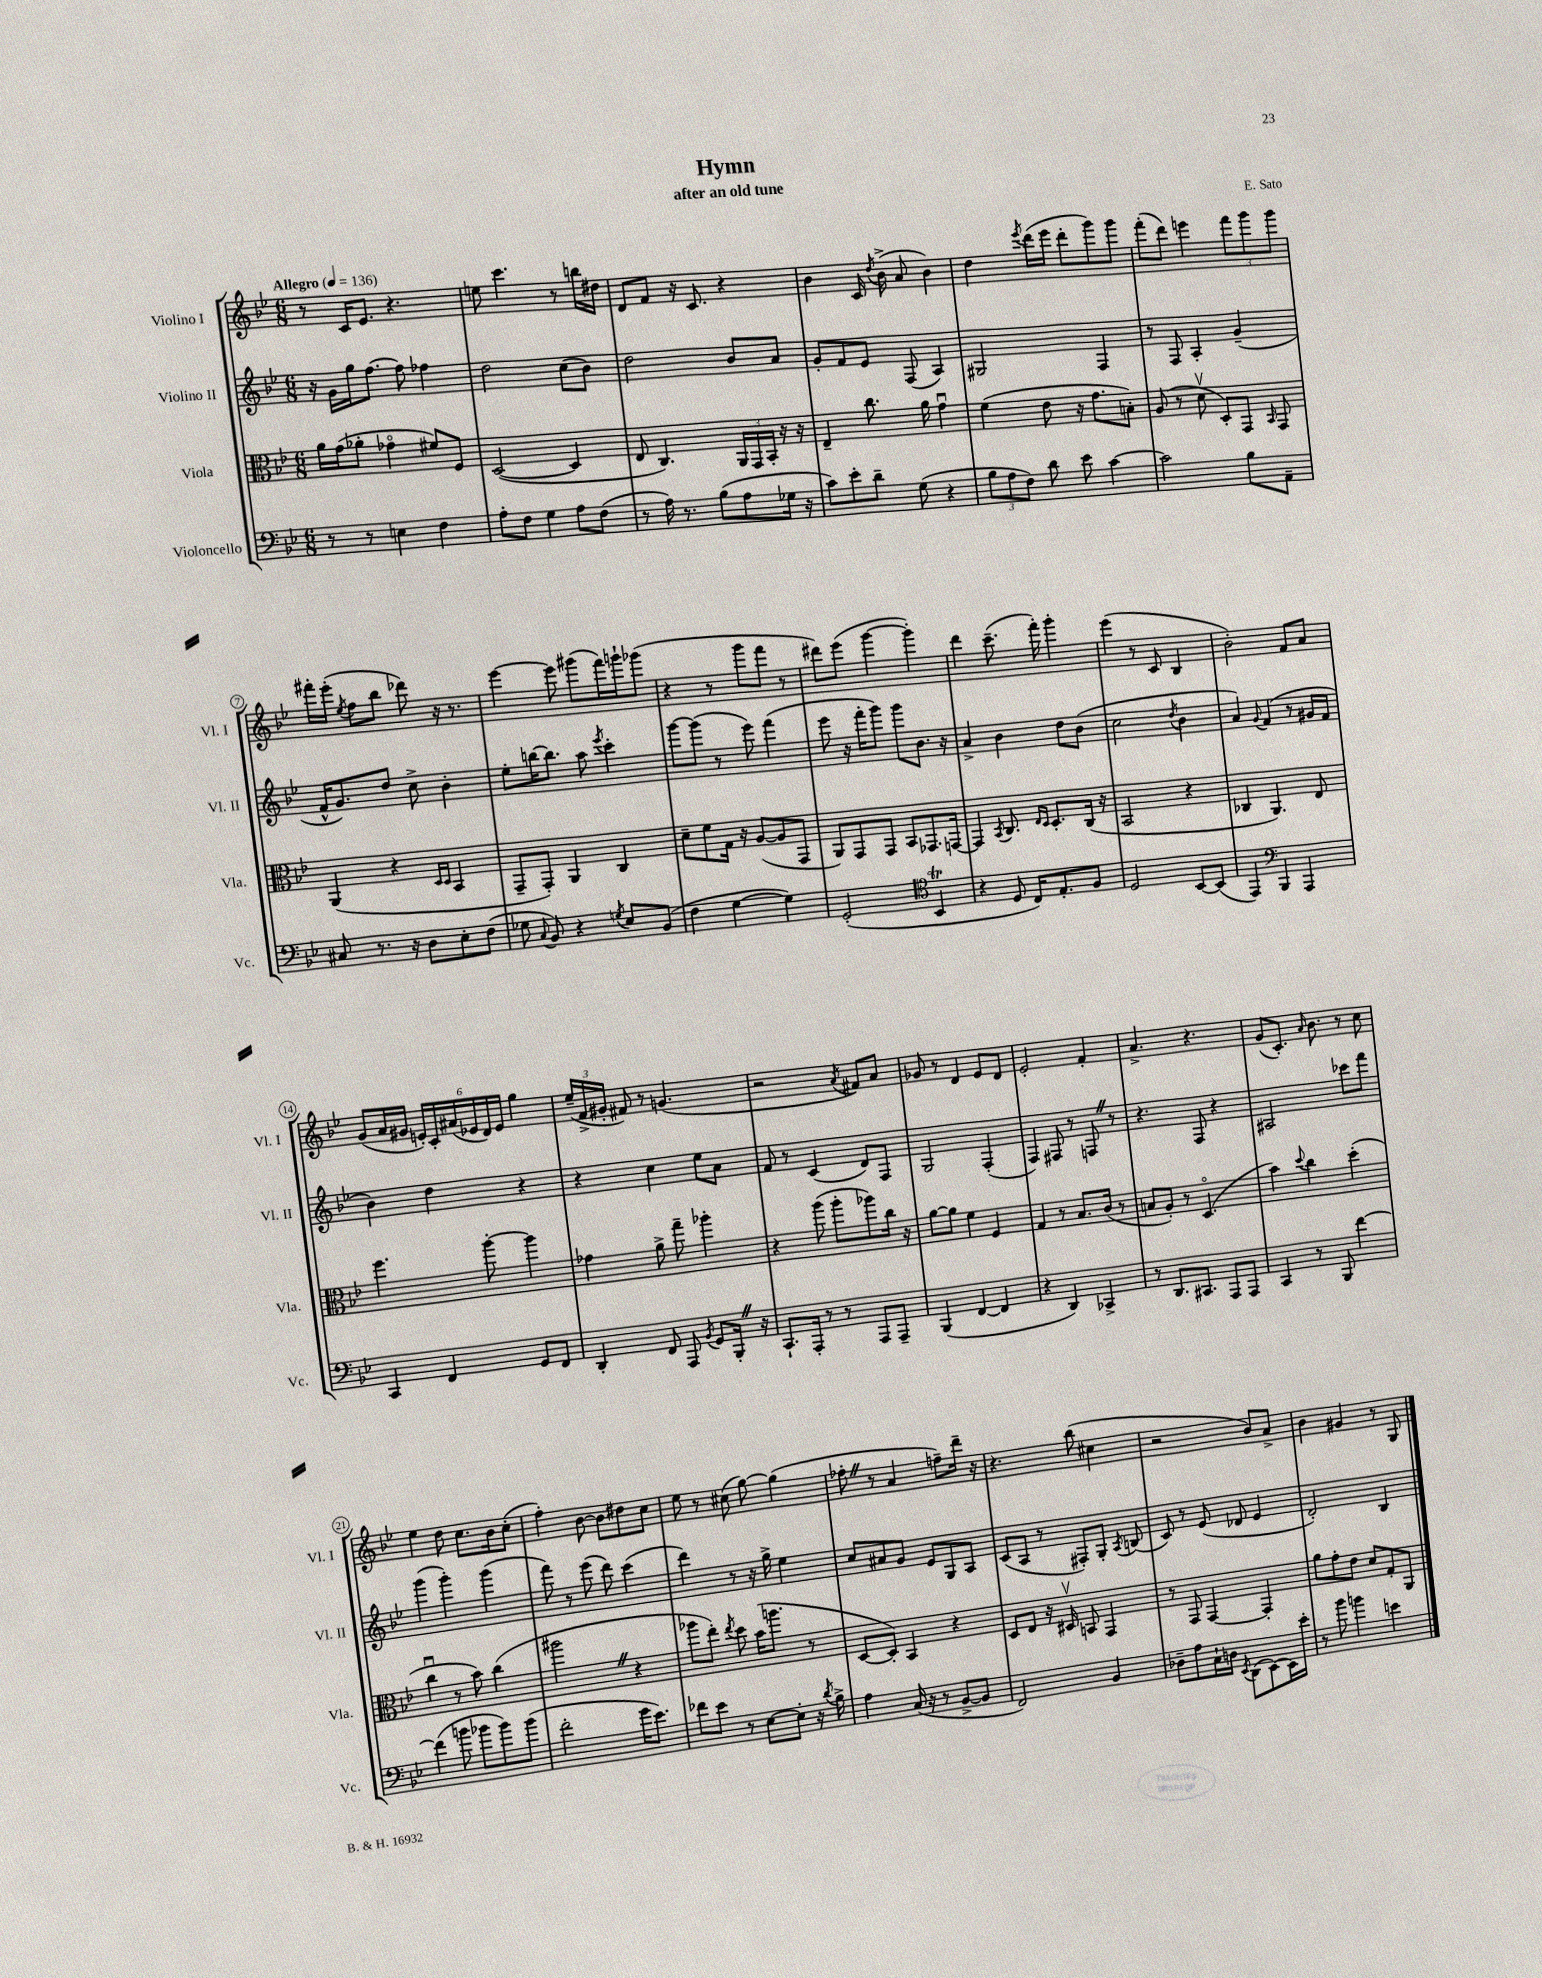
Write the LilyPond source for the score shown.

\header { title = "Hymn" composer = "E. Sato" subtitle = "after an old tune" }
<<
\new StaffGroup <<
\new Staff = "s0" \with { instrumentName = "Violino I" shortInstrumentName = "Vl. I" } {
    \clef treble \key bes \major \numericTimeSignature \time 6/8 \tempo "Allegro" 4 = 136
    \autoBeamOff r8 c'16[ ees'8.] r4. |
    e''8 c'''4. r8 b''16[ dis''16] |
    d'8[ f'8] r16 c'8. r4 |
    bes'4 c'16 \acciaccatura { d''8 } bes'16->( a'8 bes'4) |
    d''4 \acciaccatura { ees'''8 } d'''16[( ees'''16] d'''8[-. g'''8) g'''8] |
    f'''8[-.( d'''8]) e'''4 \tuplet 3/2 { f'''8[ g'''8 g'''8] } |
    fis'''16[-. ees'''16]-.( \acciaccatura { ees''8 } f''8[ bes''8] des'''8) r16 r8. |
    ees'''4~ ees'''8 gis'''8[( f'''16) g'''16-! ges'''8]( |
    r4 r8 g'''8[ f'''8] r8 |
    dis'''8[) ees'''8]( g'''4~ g'''4-.) |
    d'''4 c'''8.--( f'''16-.) g'''4-. |
    ees'''4( r8 c'8 bes4 |
    bes'2-.) f'8[ a'8] |
    g'8[( a'16 gis'16] \tuplet 6/4 { e'16[-.) c'16-. ais'16( ees'16 d'16) ees'16] } g''4 |
    \tuplet 3/2 { ees''16[--( f'16-> gis'16]-. } fis'8) r8 g'4.( |
    r2 \acciaccatura { a'8 } fis'8[) a'8] |
    ges'8 r8 d'4 ees'8[ d'8] |
    ees'2-. f'4-. |
    a'4.-> r4. |
    g'8[( c'8.]-.) \grace { a'16 } bes'8. r8 c''8 |
    ees''4 d''8 c''8.[ bes'16 c''8]-.( |
    f''4-.) bes'8~ bes'8[ dis''8 c''8] |
    ees''8 r8 cis''8( g''8~) g''4( |
    fes''8-. \once \override BreathingSign.text = \markup { \musicglyph "scripts.caesura.straight" } \breathe r8 a'4 f''8[--) d'''16]-- r16 |
    r4. bes''8( cis''4 |
    r2 bes'8[) a'8]-> |
    bes'4 gis'4 r8 g8 \bar "|." |
}
\new Staff = "s1" \with { instrumentName = "Violino II" shortInstrumentName = "Vl. II" } {
    \clef treble \key bes \major \numericTimeSignature \time 6/8
    \autoBeamOff r16 g'16[ g''16 f''8.]~ f''8 fes''4 |
    d''2 c''8[( bes'8]) |
    d''2 bes'8[ a'8] |
    g'8[-. f'8 ees'8] f8( a4) |
    gis2 f4 |
    r8 f8 a4-. g'4--( |
    f'16[-^ g'8.) d''8] c''8-> bes'4-. |
    ees''8[-. b''16~ b''8.] a''8 \acciaccatura { ees'''8 } c'''4-. |
    g'''8[~ g'''8]( r8 ees'''8) f'''4( |
    ees'''8 r16 f'''16[-. g'''8]) g'''8[ bes'8.] r16 |
    a'4-> bes'4 d''8[ bes'8]( |
    c''2 \acciaccatura { d''8 } bes'4 |
    a'4) \appoggiatura { g'8 } f'4( r8 gis'16[ f'16] |
    bes'4) d''4 r4 |
    r4 c''4 ees''8[ a'8] |
    f'8 r8 c'4( d'8[) f8] |
    g2 f4-.( |
    f4) fis8 r8 f8 \once \override BreathingSign.text = \markup { \musicglyph "scripts.caesura.straight" } \breathe r8 |
    r4. f8 r4 |
    ais2 ces'''8[ f'''8] |
    g'''4( g'''4-.) g'''4( |
    f'''8) r8 ees'''8( d'''8) c'''4( |
    d'''4) r8 r16 g''16-> ees''4 |
    c''8[ ais'8 g'8] ees'8[ g8 a8] |
    c'8[( a8] r8 fis8[-.) g8]-. \acciaccatura { a8 } b8( |
    c'8) r8 ees'8( des'8 ees'4 |
    d'2-.) bes4 \bar "|." |
}
\new Staff = "s2" \with { instrumentName = "Viola" shortInstrumentName = "Vla." } {
    \clef alto \key bes \major \numericTimeSignature \time 6/8
    \autoBeamOff a'16[ g'16( aes'8]-. ges'4\flageolet fis'8[) f8] |
    d2~( d4 |
    ees8 c4.) \tuplet 3/2 { a,16[ g,16 bes,16]-. } r16 r16 |
    ees4-- c''8. a'16 g'4\downbow |
    f'4( ees'8 r16 g'8.[ b8]-.) |
    a8( r8 d'8\upbow d8[-.) g,8] \grace { bes,16 } g,8 |
    a,4( r4 \grace { d16[ d16] } bes,4 |
    g,8[-- g,8]-.) a,4 c4 |
    d'8[-- f'8 g16] r16 a8[~( a8 g,8] |
    a,8[) g,8 g,8] bes,8[ ges,8. g,16]~ |
    g,4 \acciaccatura { bes,8 } c8. \grace { ees16[ d16] } d8.[-. c16]( r16 |
    bes,2 r4 |
    ces4 a,4.) ees8 |
    f''4. a''8~-. a''4 |
    ges'4 a'8-> g''8-- aes''4-. |
    r4 a''8( a''8[-. aes''8) c''16] r16 |
    a'8[~ a'8] f'4 f4 |
    g4 r8 bes8.[ c'16]( r8 |
    b8[ a8]-.) r8 d4.\flageolet( |
    bes'4) \appoggiatura { d''8 } c''4 d''4-.( |
    c''4\downbow r8 bes'8) c''4( |
    ais''2 \once \override BreathingSign.text = \markup { \musicglyph "scripts.caesura.straight" } \breathe r4 |
    aes''8[ ees''8]-.) \acciaccatura { ees''8 } d''8 bes'16[( a''8.] r8 |
    d8[~ d8]-.) bes,4 r4 |
    d8[ ees8] r16 dis16\upbow b,8 g,4 |
    r8 g,8 g,4~ g,4-. |
    a'8[ g'8-. ees'8] d'8[ g8-. a,8] \bar "|." |
}
\new Staff = "s3" \with { instrumentName = "Violoncello" shortInstrumentName = "Vc." } {
    \clef bass \key bes \major \numericTimeSignature \time 6/8
    \autoBeamOff r8 r8 e4 f4 |
    a8[-. f8] g4 a8[ f8]( |
    r8 a16) r8. bes8[( a8 ges16] r16 |
    c'8[) ees'8-. d'8]-- g8( r4 |
    \tuplet 3/2 { bes8[ a8 f8]) } d'8 ees'8 c'4~ |
    c'2 bes8[ a,8]-- |
    cis8 r8. r16 d8[ ees8-. f8]( |
    ges8 \appoggiatura { c8 } bes,8) r4 \acciaccatura { g8 } ees8[ bes,8]( |
    f4 g4~ g4) |
    g,2-.( \clef tenor bes,4\trill |
    r4 d8 c16[) ees8.-. f8] |
    d2 bes,8[~ bes,8]( |
    ees,4) \clef bass bes,,4 a,,4 |
    c,4 f,4 g,8[ f,8] |
    d,4-. f,8 a,,8 \acciaccatura { bes,8 } g,8[ bes,,16]-. \once \override BreathingSign.text = \markup { \musicglyph "scripts.caesura.straight" } \breathe r16 |
    c,8.[-! a,,16]-. r8 r8 a,,8[ a,,8]-- |
    bes,,4( f,4~ f,4 |
    r4 d,4) ces,4-> |
    r8 d,8.[ cis,8.] a,,8[ a,,8] |
    c,4 r8 bes,,8 f'4~ |
    f'4( b'8 bes'8[ bes'8) bes'8]( |
    f'2-. g'16[ ees'8.]) |
    fes'8[ ees'8] r8 ees8[~ ees8]-. r16 \acciaccatura { d'8 } bes16-> |
    a4 c16( r16 r8 bes,8[~-> bes,8] |
    f,2) bes,4 |
    des8[-- a8 c16-! d16] \acciaccatura { ees,8 } d,8[( ees,8~) ees,16 ees'16]-. |
    r8 bes'8 b'4 e'4 \bar "|." |
}
>>
>>
\layout { \context { \Score \override BarNumber.stencil = #(make-stencil-circler 0.1 0.3 ly:text-interface::print) } }
